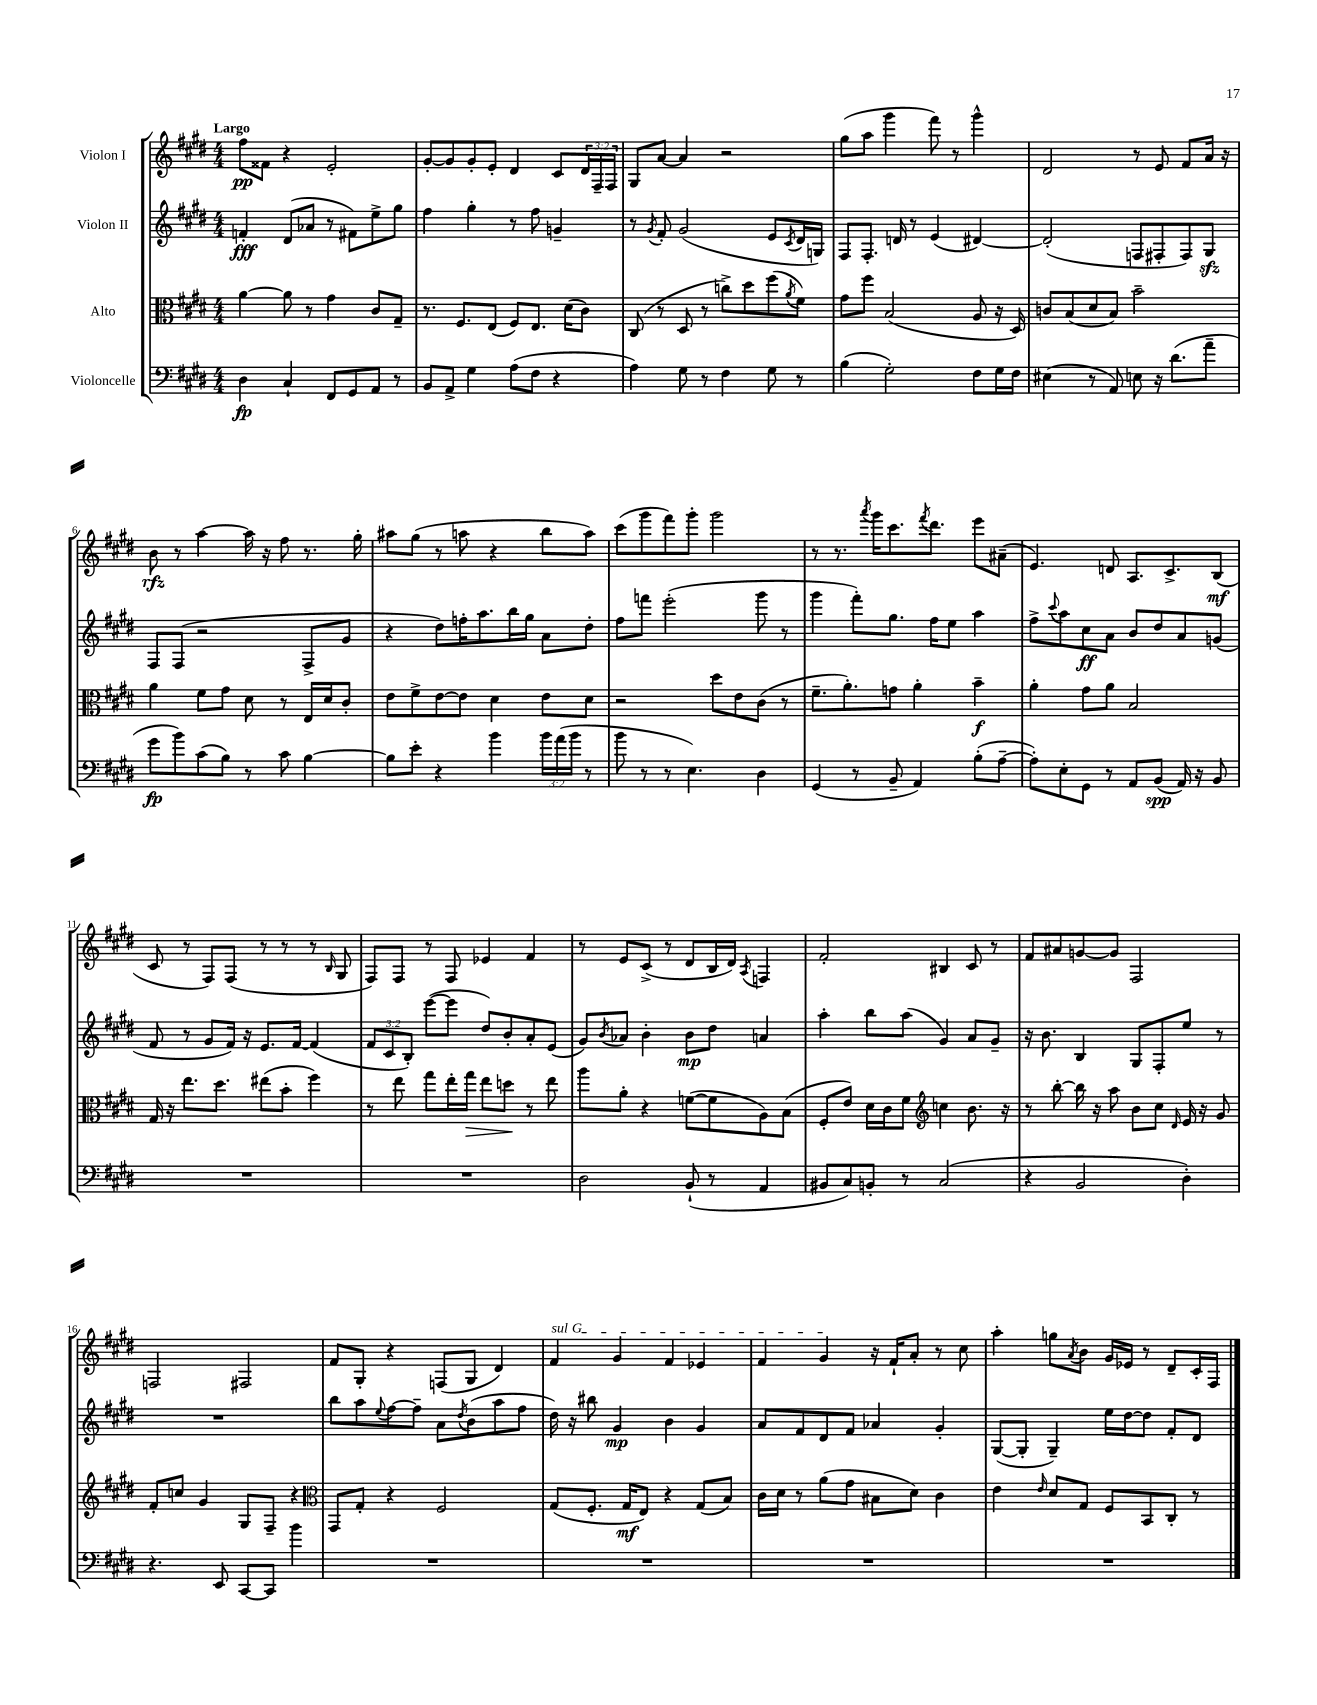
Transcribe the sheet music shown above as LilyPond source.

<<
\new StaffGroup <<
\new Staff = "s0" \with { instrumentName = "Violon I" } {
    \clef treble \key e \major \numericTimeSignature \time 4/4 \override Staff.TupletNumber.text = #tuplet-number::calc-fraction-text \tempo "Largo"
    fis''8\pp fisis'8 r4 e'2-. |
    gis'8~-. gis'8 gis'8-. e'8-. dis'4 cis'8 \tuplet 3/2 { dis'16 fis16-- fis16 } |
    gis8 a'8~ a'4 r2 |
    gis''8( a''8 gis'''4 fis'''8) r8 gis'''4-^ |
    dis'2 r8 e'8 fis'8 a'16 r16 |
    b'8\rfz r8 a''4~ a''16 r16 fis''8 r8. gis''16-. |
    ais''8 gis''8( r8 a''8 r4 b''8 a''8) |
    cis'''8( gis'''8 fis'''8) gis'''8-. gis'''2 |
    r8 r8. \acciaccatura { a'''8 } gis'''16 cis'''8. \acciaccatura { fis'''8 } dis'''8. e'''8 ais'8--( |
    e'4.) d'8 a8. cis'8.-> b8\mf( |
    cis'8 r8 fis8) fis8( r8 r8 r8 \grace { b16 } gis8 |
    fis8) fis8 r8 fis8 ees'4 fis'4 |
    r8 e'8 cis'8->( r8 dis'8 b16 dis'16) \acciaccatura { a8 } f4 |
    fis'2-. bis4 cis'8 r8 |
    fis'8 ais'8 g'8~ g'8 fis2 |
    f2 fis2 |
    fis'8 gis8-. r4 f8( gis8 dis'4) |
    \once \override TextSpanner.bound-details.left.text = \markup { \italic "sul G" } fis'4\startTextSpan gis'4 fis'4 ees'4 |
    fis'4 gis'4\stopTextSpan r16 fis'16-! a'8-. r8 cis''8 |
    a''4-. g''8 \acciaccatura { a'8 } b'8 gis'16 ees'16 r8 dis'8-- cis'16-. fis16 \bar "|." |
}
\new Staff = "s1" \with { instrumentName = "Violon II" } {
    \clef treble \key e \major \numericTimeSignature \time 4/4 \override Staff.TupletNumber.text = #tuplet-number::calc-fraction-text
    f'4-.\fff dis'8( aes'8 r8 fis'8) e''8-> gis''8 |
    fis''4 gis''4-. r8 fis''8 g'4-- |
    r8 \acciaccatura { gis'8 } fis'8-. gis'2( e'8 \acciaccatura { cis'8 } dis'16 g16) |
    fis8 fis8.-. d'16 r8 e'4( dis'4~) |
    dis'2-.( f8 fis8-. fis8) gis8\sfz |
    fis8 fis8( r2 fis8-> gis'8 |
    r4 dis''8) f''16-. a''8. b''16 gis''16 a'8 dis''8-. |
    fis''8 f'''8 e'''2-.( gis'''8 r8 |
    gis'''4 fis'''8-.) gis''8. fis''16 e''8 a''4 |
    fis''8-> \appoggiatura { cis'''8 } a''8 cis''8\ff a'8 b'8 dis''8 a'8 g'8( |
    fis'8 r8 gis'8 fis'16) r16 e'8. fis'16~ fis'4( |
    \tuplet 3/2 { fis'8 cis'8 b8-.) } e'''8~( e'''8 dis''8) b'8-. a'8-. e'8( |
    gis'8) \acciaccatura { b'8 } aes'8 b'4-. b'8\mp dis''8 a'4 |
    a''4-. b''8 a''8( gis'4) a'8 gis'8-- |
    r16 b'8. b4 gis8 fis8-. e''8 r8 |
    R1 |
    b''8 a''8 \appoggiatura { e''8 } fis''8~ fis''8-- a'8 \acciaccatura { dis''8 } b'8( a''8 fis''8 |
    dis''16) r16 bis''8 gis'4\mp b'4 gis'4 |
    a'8 fis'8 dis'8 fis'8 aes'4 gis'4-. |
    gis8~( gis8-. gis4--) e''16 dis''16~ dis''8 fis'8-. dis'8 \bar "|." |
}
\new Staff = "s2" \with { instrumentName = "Alto" } {
    \clef alto \key e \major \numericTimeSignature \time 4/4
    a'4~ a'8 r8 gis'4 cis'8 gis8-- |
    r8. fis8. e8( fis8) e8. dis'16( cis'8) |
    cis8( r8 dis8 r8 c''8->) dis''8 fis''8( \acciaccatura { a'8 } fis'8) |
    gis'8 fis''8 b2( a8 r16 dis16) |
    c'8 b8( dis'8 b8) b'2-- |
    a'4 fis'8 gis'8 dis'8 r8 e16 dis'16 cis'8-. |
    e'8 fis'8-> e'8~ e'8 dis'4 e'8 dis'8 |
    r2 dis''8 e'8 cis'8( r8 |
    fis'8.-- a'8.-.) g'8 a'4-. b'4--\f |
    a'4-. gis'8 a'8 b2 |
    gis16 r16 e''8. dis''8. eis''8( b'8-. fis''4) |
    r8 e''8 gis''8 e''16-. gis''16\> e''8 d''8\! r8 e''8 |
    a''8 a'8-. r4 f'8~( f'8 a8) b8( |
    fis8-. e'8) dis'16 cis'16 fis'8 \clef treble c''4 b'8. r16 |
    r8 b''8~-. b''16 r16 a''8 b'8 cis''8 \grace { dis'16 } e'16 r16 gis'8 |
    fis'8-. c''8 gis'4 gis8 fis8-- r4 |
    \clef alto gis,8 gis8-. r4 fis2 |
    gis8( fis8.-. gis16\mf e8) r4 gis8( b8) |
    cis'16 dis'16 r8 a'8( gis'8 bis8 dis'8) cis'4 |
    e'4 \grace { e'16 } dis'8 gis8 fis8 b,8 cis8-. r8 \bar "|." |
}
\new Staff = "s3" \with { instrumentName = "Violoncelle" } {
    \clef bass \key e \major \numericTimeSignature \time 4/4 \override Staff.TupletNumber.text = #tuplet-number::calc-fraction-text
    dis4\fp cis4-! fis,8 gis,8 a,8 r8 |
    b,8 a,8-> gis4 a8( fis8 r4 |
    a4) gis8 r8 fis4 gis8 r8 |
    b4( gis2-.) fis8 gis16 fis16 |
    eis4( r8 a,8) e8 r16 dis'8.( a'8-- |
    gis'8\fp b'8) cis'8( b8) r8 cis'8 b4~ |
    b8 e'8-. r4 b'4 \tuplet 3/2 { b'16 a'16( b'16 } r8 |
    b'8 r8 r8 e4.) dis4 |
    gis,4( r8 b,8-- a,4) b8-.( a8~-- |
    a8-.) e8-. gis,8 r8 a,8 b,8\spp( a,16) r16 b,8 |
    R1 |
    R1 |
    dis2 b,8-!( r8 a,4 |
    bis,8 cis8) b,8-. r8 cis2( |
    r4 b,2 dis4-.) |
    r4. e,8 cis,8~ cis,8 b'4 |
    R1 |
    R1 |
    R1 |
    R1 \bar "|." |
}
>>
>>
